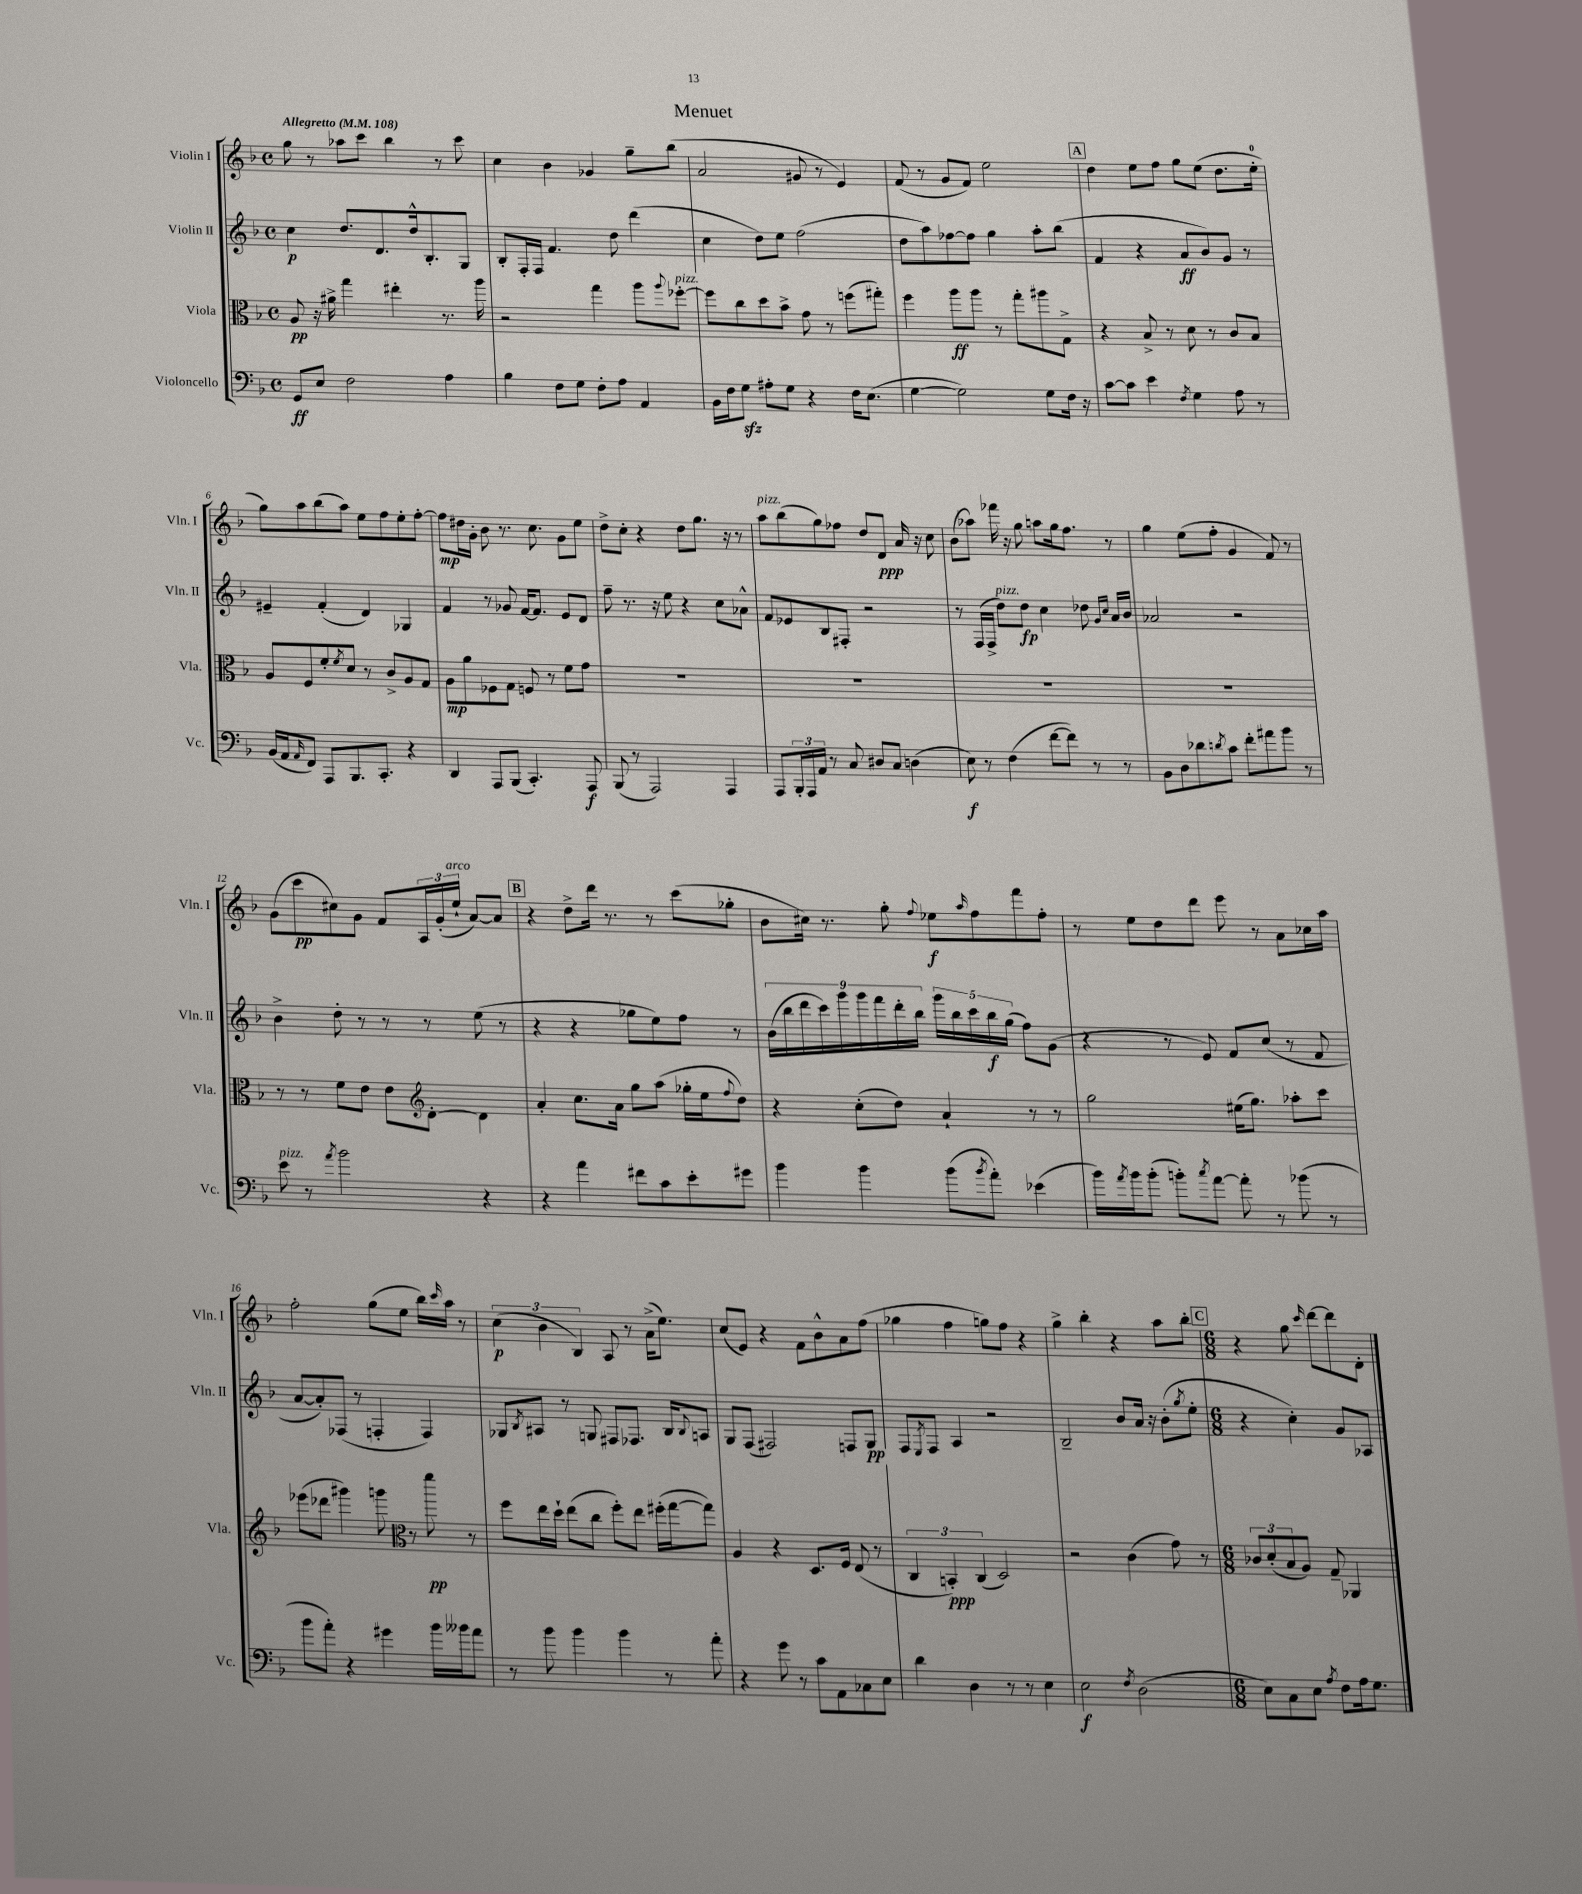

**kern	**kern	**kern	**kern
*staff4	*staff3	*staff2	*staff1
*clefF4	*clefC3	*clefG2	*clefG2
*k[b-]	*k[b-]	*k[b-]	*k[b-]
*M4/4	*M4/4	*M4/4	*M4/4
*met(c)	*met(c)	*met(c)	*met(c)
*MM108	*MM108	*MM108	*MM108
8GG	8A	4cc	8gg
8E	16r	.	8r
.	16a#^	.	.
2F	4gg	8.dd	8aa-
.	.	.	8ccc
.	.	8.d	.
.	4ee#'	.	4bb-
.	.	16dd^^	.
.	.	8.B-'	.
4A	8.r	.	8r
.	.	8G	8ccc
.	16aa	.	.
=	=	=	=
4B-	2r	8B-'	4cc
.	.	16F'	.
.	.	16F	.
8F	.	4.f	4b-
8G	.	.	.
8F'	4gg	.	4g-
8A	.	8dd	.
4AA	8aa	(4ddd	8gg~
.	8qqaa	.	.
.	[8ff-'	.	(8bb-
=	=	=	=
16BB-	8ff-]	4cc	2a
16F	.	.	.
8G	8cc	.	.
8A#'	8dd	8dd)	.
8G	8b-^	8ee	.
4r	8g	(2ff	8g#
.	8r	.	8r
16F	(8ff	.	4e)
(8.E	.	.	.
.	8gg#')	.	.
=	=	=	=
[4G	4ff	8dd	(8f
.	.	8aa)	8r
2G])	8aa	[8ff-	8g
.	8aa	8ff-]	8f)
.	8r	4gg	2ee
.	8gg'	.	.
8G	8aa#	8aa'	.
16F	8G^	(8bb-	.
16r	.	.	.
=	=	=	=
[8c	4r	4f	4dd
8c]	.	.	.
4e	8B-^	4r	8ee
.	8r	.	8ff
8qF	.	.	.
4G	8d	8a	8gg
.	8r	8b-)	(8ee
8A	8c	8g	8.dd
8r	8B-	8r	.
.	.	.	16ee'
=	=	=	=
(16BB-	8A	4e#~	8gg)
16AA	.	.	.
16qqAA	.	.	.
8FF)	8F	.	8aa
8AAA	8f'	(4f'	(8bb-
.	8qf	.	.
8.BBB-	8d	.	8aa)
.	8r	4d)	8ee
8.CC'	.	.	.
.	8c^	.	8ff
4r	8A	4G-	8ee'
.	8G	.	[8ff'
=	=	=	=
4DD	8A	4f	8ff]
.	8a	.	16dd#
.	.	.	16g'
8AAA	8F-	8r	8b-
(8BBB-	8G	8g-	8.r
4.CC')	8F	[16f	.
.	.	8.f]	8.cc
.	8r	.	.
.	8f	8e	8g
8AAA	8g	8d	8ee
=	=	=	=
(8BBB-	1r	8ff~	8dd^
8r	.	8.r	8cc'
2AAA)	.	.	4r
.	.	16r	.
.	.	8ee	.
.	.	4r	8dd
.	.	.	8.gg
4AAA	.	8cc	.
.	.	.	16r
.	.	8a-^^	8r
=	=	=	=
8AAA	1r	8f	8aa
24BBB-'	.	8e-	(8bb-
24AAA	.	.	.
24AA	.	.	.
8r	.	8B-	8gg)
8C	.	8F#'	8ff-
8D#	.	2r	8dd
8C	.	.	8d
(4D	.	.	16a
.	.	.	16r
.	.	.	8cc
=	=	=	=
8E)	1r	8r	(8b-
8r	.	(16F	8aa-)
.	.	16F^	.
(4F	.	8dd)	16fff-
.	.	.	16r
.	.	8dd	8gg
[8f	.	4cc	8aa
8f])	.	.	16gg
.	.	.	8.ff
8r	.	8dd-	.
.	.	16qqg	.
.	.	16qqcc	.
8r	.	16a	8r
.	.	16b-	.
=	=	=	=
8BB-	1r	2a-	4gg
8D	.	.	.
8d-	.	.	(8ee
8qd	.	.	.
8c	.	.	8ff'
8f'	.	2r	4g
8a#	.	.	.
8b-	.	.	8f)
8r	.	.	8r
=	=	=	=
8e	8r	4b-^	(8g
8r	8r	.	8ccc
8qa	.	.	.
2b-	8f	8dd'	8cc#)
.	8e	8r	8g
.	8e	8r	8f
.	[8d'	8r	24A
.	.	.	(24g'
.	.	.	24ee`
4r	4d]	(8ee	[8a)
.	.	8r	8a]
=	=	=	=
*	*clefG2	*	*
4r	4a'	4r	4r
4a	8.cc	4r	8dd^
.	.	.	16ddd
.	16a	.	8.r
8f#	8gg	8gg-	.
8c	(8aa	8ee)	8r
8e'	16gg-'	8ff	(8ccc
.	16ee	.	.
.	8qqff	.	.
8g#	8dd)	8r	8gg-'
=	=	=	=
4b-	4r	(18b-	8b-
.	.	18bb-	.
.	.	18ddd	.
.	.	.	16cc#)
.	.	18ccc)	.
.	.	.	8.r
.	.	18ggg	.
4b-	(8cc'	.	.
.	.	18ggg	.
.	.	18fff	.
.	8dd)	.	8gg'
.	.	18ddd'	.
.	.	18bb-	.
.	.	.	8qqff
(8b-	4a`	20ggg	8ee-
.	.	20bb-	.
.	.	20ccc	.
8qb-	.	.	16qqaa
8a')	.	.	8ff
.	.	20bb-	.
.	.	(20gg	.
(4e-	8r	8ff)	8fff
.	8r	(8g	8ff'
=	=	=	=
16b-)	2gg	4r	8r
8qa	.	.	.
16b-	.	.	.
(8b-'	.	.	8ee
8b')	.	8r	8dd
8qcc	.	.	.
[8a	.	8e)	8ddd
8a']	(16ee#	8f	8eee
.	8.gg)	.	.
8r	.	(8cc	8r
(8b-	8aa-'	8r	8a
8r	8ccc	8f	16cc-
.	.	.	16aa
=	=	=	=
8b-	(8eee-	[8a	2ff'
8a')	8ddd-	8a'])	.
4r	4ggg#)	(8F-	.
.	.	8r	.
4g#	8ggg	4F'	(8gg
.	8r	.	8ee
16b-	8fff	4F)	16bb-)
.	.	.	16qqccc
16b--	.	.	16aa
8a	8r	.	8r
=	=	=	=
*	*clefC3	*	*
8r	8ff	8G-	(6cc
.	.	8qB-	.
8b-	16ee	8A#	.
.	.	.	6b-
.	16dd`	.	.
4b-	(8ee	8r	.
.	.	.	6B-)
.	8cc	8G	.
4b-	8ff')	8F#	8A
.	8ee	8.F-	8r
8r	(16ff#'	.	(16a^
.	[16gg	16B-	8.ee)
.	.	8qqB-	.
8a'	8gg])	8A	.
=	=	=	=
4r	4A	8G	(8cc
.	.	(8F	8e)
8g	4r	2F#)	4r
8r	.	.	.
8c	8.D	.	8f
8AA	.	.	8b-^^
.	16F	.	.
8C-	(8E	8F	8a
8E	8r	8G	(8ff
=	=	=	=
4d	6C	8F	4gg-
.	.	8qE	.
.	.	8F	.
.	6BB')	.	.
4D	.	4A	4ff
.	(6C	.	.
8r	2D)	2r	8gg)
8r	.	.	8ff
4E	.	.	4r
=	=	=	=
2E	2r	2B-~	4gg^
.	.	.	4bb-'
8qF	.	.	.
(2D	(4c	8b-	4r
.	.	16a	.
.	.	16r	.
.	8g)	(8b-'	8aa
.	.	8qgg	.
.	8r	8ee'	8bb-'
=	=	=	=
*M6/8	*M6/8	*M6/8	*M6/8
8E)	12c-	4r	4r
.	(12d'	.	.
8C	.	.	.
.	12B-	.	.
8E	8A)	4cc')	8gg
8qA	.	.	16qqccc
8F	8G~	.	[8ddd
16A	4AA-	8g	8ddd]
8.G	.	.	.
.	.	8A-	8d'
==	==	==	==
*-	*-	*-	*-
